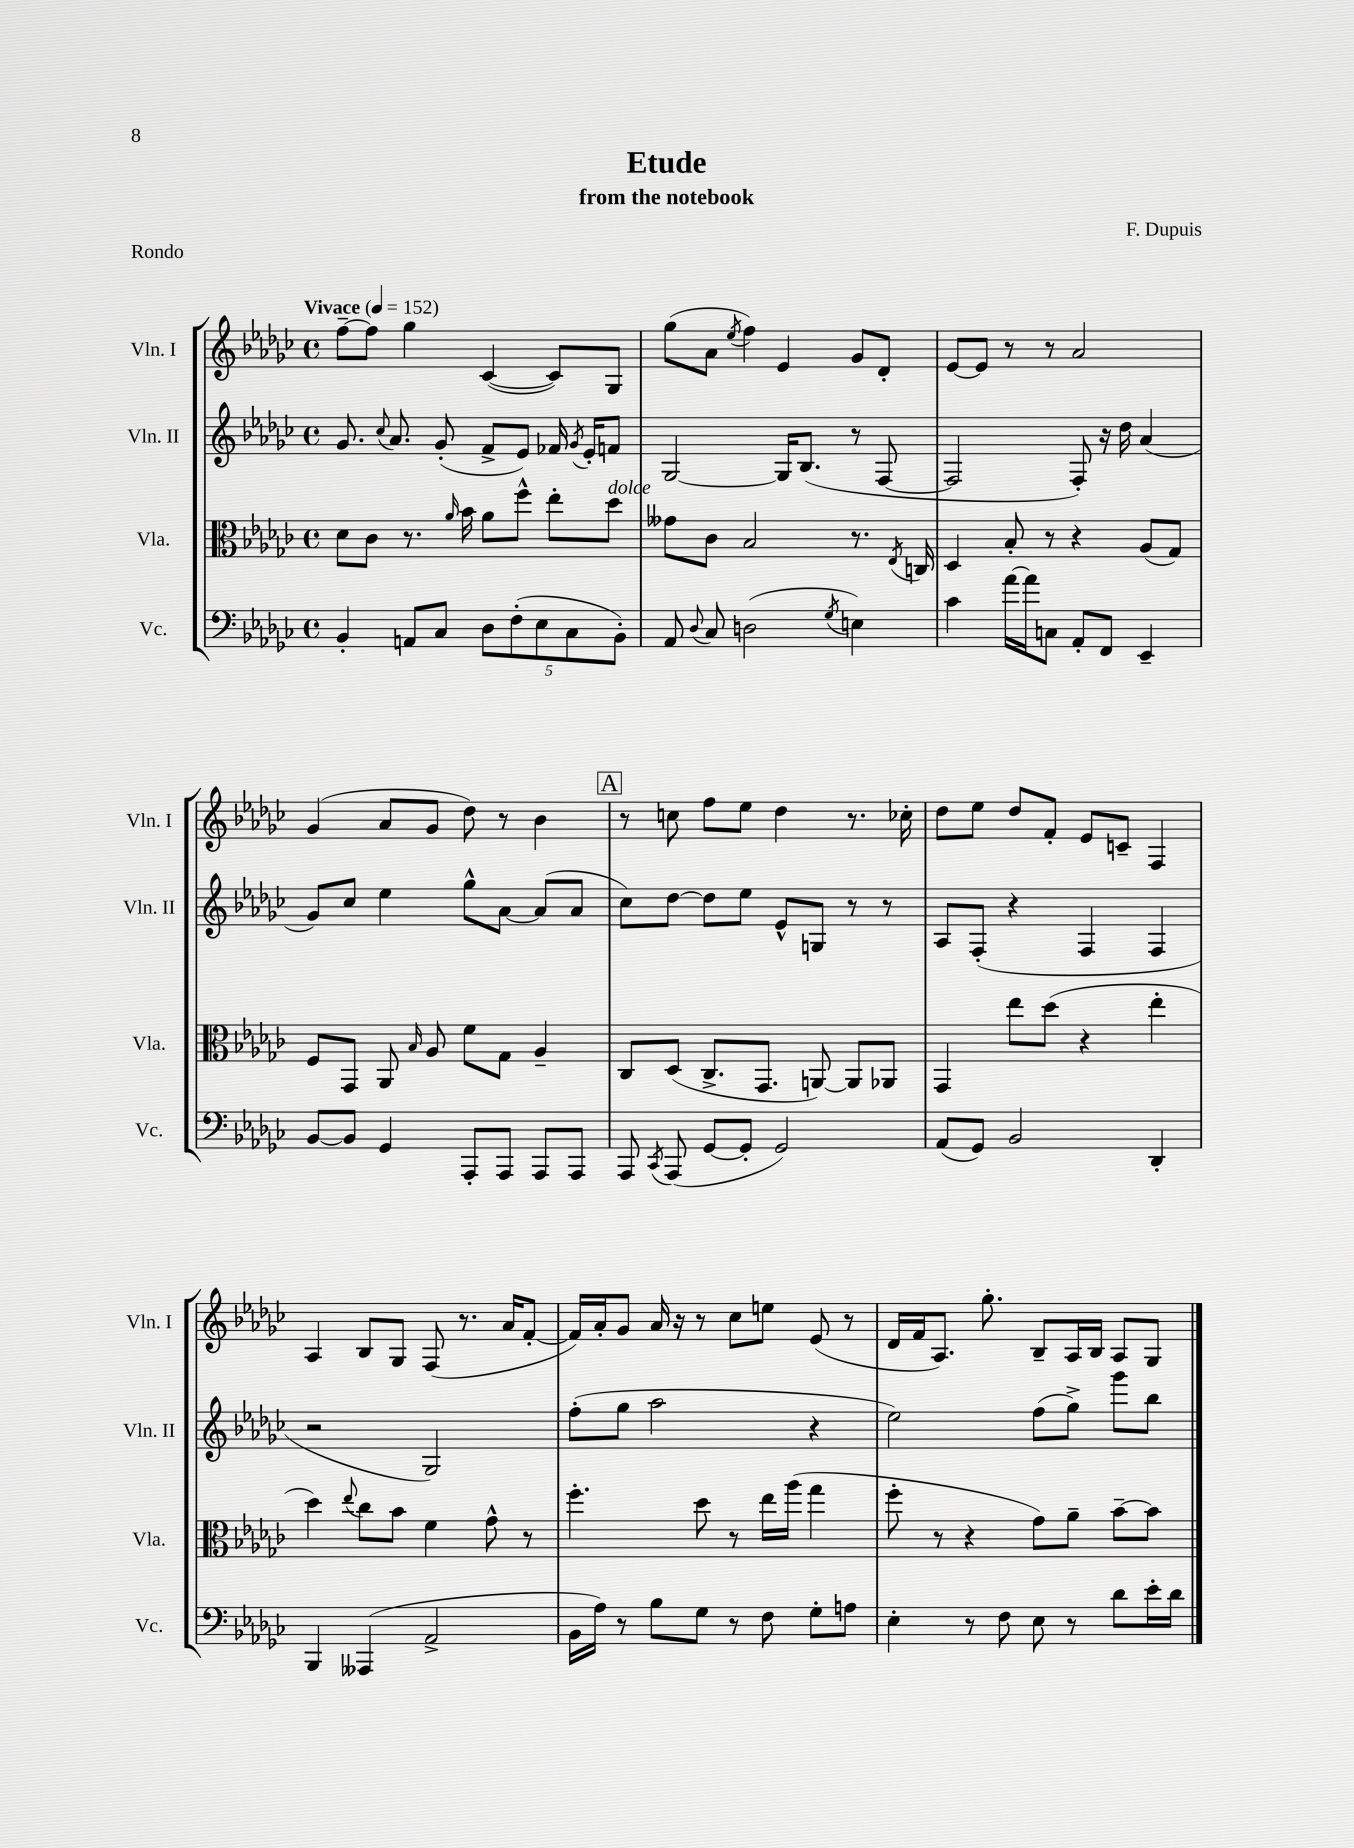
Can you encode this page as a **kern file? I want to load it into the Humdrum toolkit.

**kern	**kern	**kern	**kern
*staff4	*staff3	*staff2	*staff1
*clefF4	*clefC3	*clefG2	*clefG2
*k[b-e-a-d-g-c-]	*k[b-e-a-d-g-c-]	*k[b-e-a-d-g-c-]	*k[b-e-a-d-g-c-]
*M4/4	*M4/4	*M4/4	*M4/4
*met(c)	*met(c)	*met(c)	*met(c)
*MM152	*MM152	*MM152	*MM152
4BB-'	8d-	8.g-	[8ff~
.	8c-	.	8ff]
.	.	8qqcc-	.
.	.	8.a-	.
8AA	8.r	.	4gg-
8C-	.	(8g-'	.
.	16qqa-	.	.
.	16b-	.	.
10D-	8a-	8f^	([4c-
(10F'	.	.	.
.	8ff^^	8e-)	.
10E-	.	.	.
.	8ee-'	16f-	8c-])
10C-	.	.	.
.	.	8qg-	.
.	.	16e-'	.
.	8dd-	8f	8G-
10BB-')	.	.	.
=	=	=	=
8AA-	8g--	[2G-	(8gg-
8qqD-	.	.	.
8C-	8c-	.	8a-
.	.	.	8qee-
(2D	2B-	.	4ff)
.	.	16G-]	4e-
.	.	(8.B-	.
8qG-	.	.	.
4E)	8.r	8r	8g-
.	.	[8F	8d-'
.	8qE-	.	.
.	16C	.	.
=	=	=	=
4c-	4D-	2F]	[8e-
.	.	.	8e-]
[16a-	8B-'	.	8r
16a-]	.	.	.
8C	8r	.	8r
8AA-'	4r	8F')	2a-
8FF	.	16r	.
.	.	16dd-	.
4EE-~	(8A-	(4a-	.
.	8G-)	.	.
=	=	=	=
[8BB-	8F	8g-)	(4g-
8BB-]	8GG-	8cc-	.
4GG-	8AA-	4ee-	8a-
.	16qqB-	.	.
.	8A-	.	8g-
8AAA-'	8f	8gg-^^	8dd-)
8AAA-	8G-	[8a-	8r
8AAA-	4A-~	(8a-]	4b-
8AAA-	.	8a-	.
=	=	=	=
8AAA-	8C-	8cc-)	8r
8qCC-	.	.	.
(8AAA-	(8D-	[8dd-	8cc
[8GG-	8.C-^	8dd-]	8ff
8GG-']	.	8ee-	8ee-
.	8.GG-	.	.
2GG-)	.	8e-^^	4dd-
.	[8AA)	8G	.
.	8AA]	8r	8.r
.	8AA-	8r	.
.	.	.	16cc-'
=	=	=	=
(8AA-	4GG-	8A-	8dd-
8GG-)	.	(8F'	8ee-
2BB-	8ee-	4r	8dd-
.	(8dd-	.	8f'
.	4r	4F	8e-
.	.	.	8c~
4DD-'	4ee-'	4F	4F
=	=	=	=
4BBB-	4dd-)	2r	4A-
.	8qqee-	.	.
(4AAA--	8cc-	.	8B-
.	8b-	.	8G-
2AA-^	4f	2G-)	(8F
.	.	.	8.r
.	8g-^^	.	.
.	.	.	16a-
.	8r	.	[8f'
=	=	=	=
16BB-	4.ff'	(8ff'	16f])
16A-)	.	.	16a-'
8r	.	8gg-	8g-
8B-	.	2aa-	16a-
.	.	.	16r
8G-	8dd-	.	8r
8r	8r	.	8cc-
8F	16ee-	.	8ee
.	(16aa-	.	.
8G-'	4gg-	4r	(8e-
8A	.	.	8r
=	=	=	=
4E-'	8ff'	2ee-)	16d-
.	.	.	16f
.	8r	.	8.A-)
8r	4r	.	.
.	.	.	8.gg-'
8F	.	.	.
8E-	8g-)	(8ff	8B-~
8r	8a-~	8gg-^)	16A-
.	.	.	16B-
8d-	[8b-~	8ggg-	8A-
16e-'	8b-]	8bb-	8G-
16d-	.	.	.
==	==	==	==
*-	*-	*-	*-
